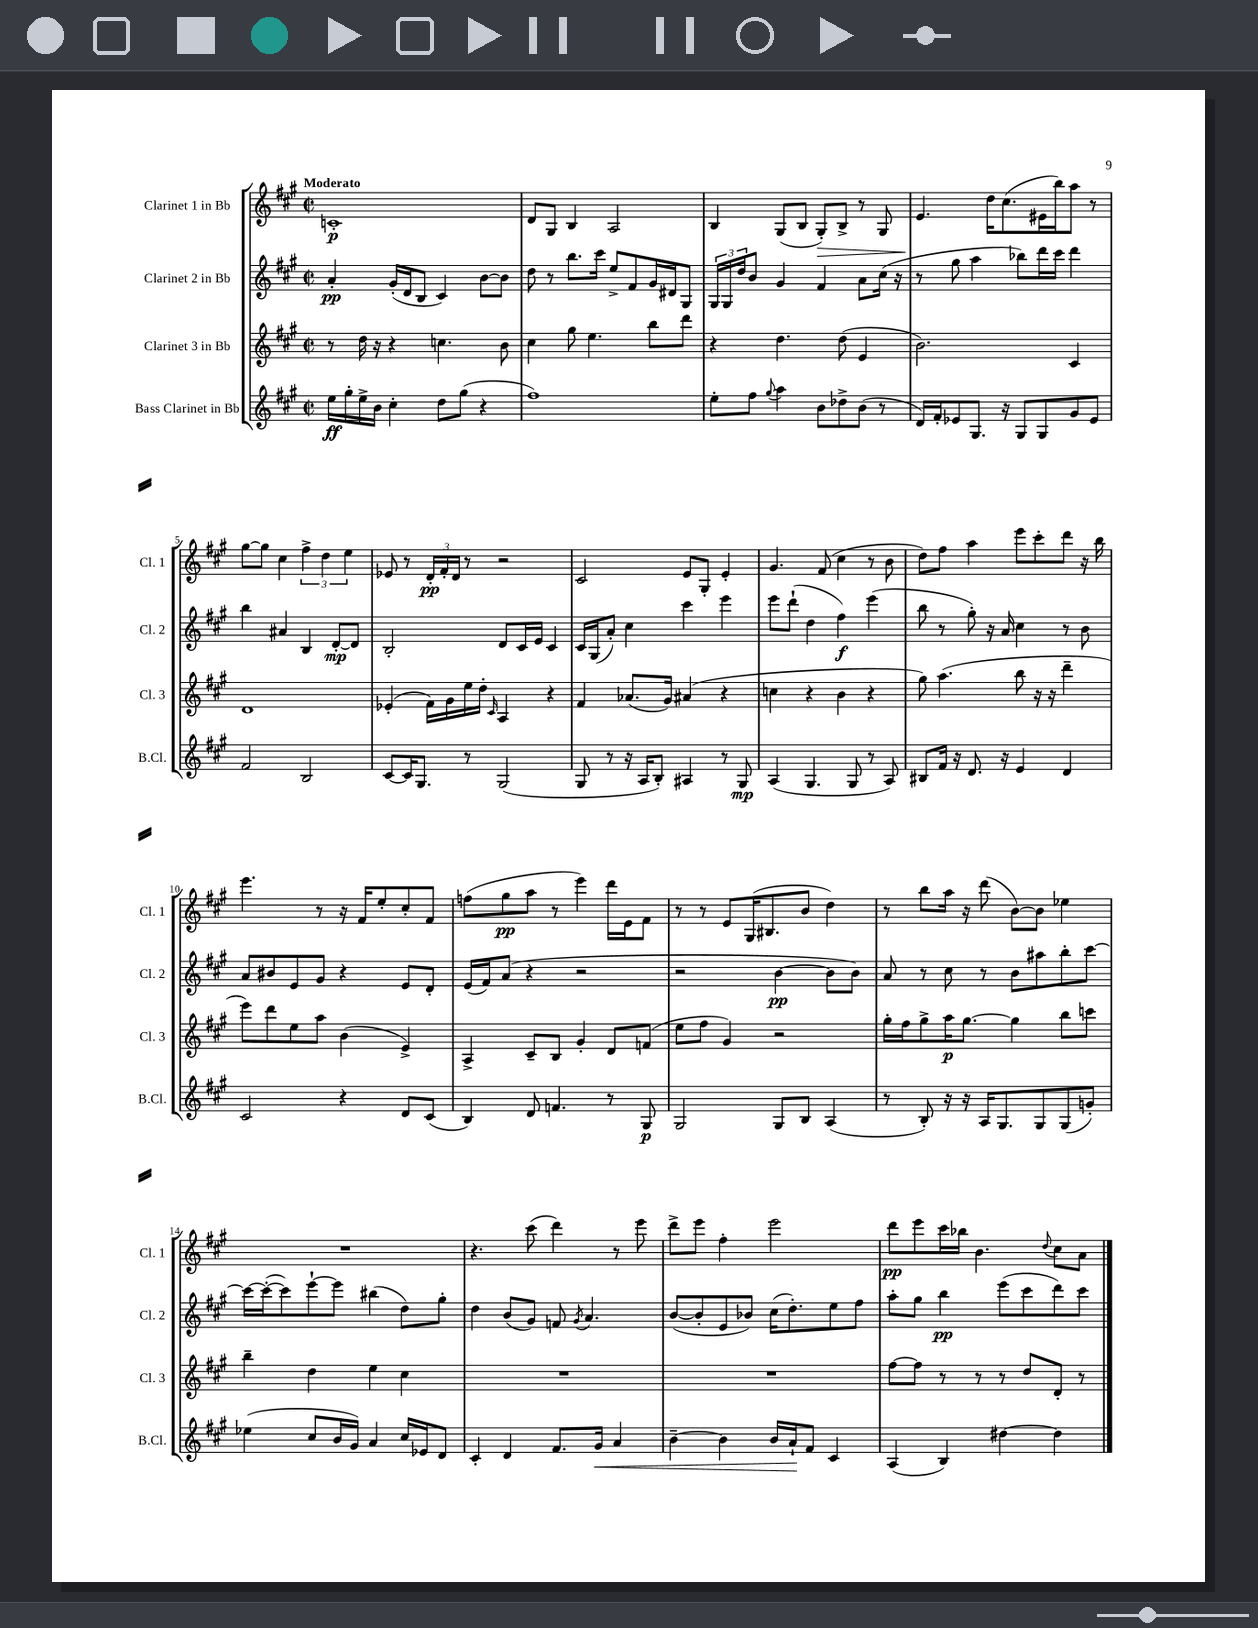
<<
\new StaffGroup <<
\new Staff = "s0" \with { instrumentName = "Clarinet 1 in Bb" shortInstrumentName = "Cl. 1" } {
    \clef treble \key a \major \defaultTimeSignature \time 2/2 \tempo "Moderato"
    c'1-.\p |
    d'8 gis8 b4 a2 |
    b4 gis8( b8 gis8-.\>) b8-> r8 gis8 |
    e'4.\! d''16 cis''8.( eis'16 b''16) a''8 r8 |
    gis''8~ gis''8 cis''4 \tuplet 3/2 { fis''4-> d''4 e''4 } |
    ees'8 r8 \tuplet 3/2 { d'16-.\pp fis'16-. d'16 } r8 r2 |
    cis'2 e'8 gis8-. e'4-. |
    gis'4. fis'8( cis''4 r8 b'8 |
    d''8) fis''8 a''4 e'''8 cis'''8-. d'''8 r16 b''16 |
    e'''4. r8 r16 fis'16 e''8-. cis''8-. fis'8 |
    f''8( gis''8\pp a''8 r8 e'''4) d'''16 e'16 fis'8 |
    r8 r8 e'8 gis16( bis8. b'8 d''4) |
    r8 b''8 a''16 r16 d'''8( b'8~) b'8 ees''4 |
    R1 |
    r4. cis'''8( d'''4) r8 e'''8 |
    d'''8-> e'''8 fis''4-. e'''2 |
    d'''8\pp e'''8 cis'''16 bes''16 b'4. \appoggiatura { d''8 } cis''8 a'8 \bar "|." |
}
\new Staff = "s1" \with { instrumentName = "Clarinet 2 in Bb" shortInstrumentName = "Cl. 2" } {
    \clef treble \key a \major \defaultTimeSignature \time 2/2
    a'4-.\pp gis'16-.( d'16 b8 cis'4) b'8~ b'8 |
    d''8 r8 b''8. cis'''16 e''8-> fis'8 gis'16 dis'16 gis8 |
    \tuplet 3/2 { gis16 gis16 d''16 } b'8 gis'4 fis'4 a'8 cis''16( r16 |
    r8 gis''8 a''4 bes''8) d'''16 cis'''16 d'''4 |
    b''4 ais'4 b4 d'8~-.\mp d'8 |
    b2-. d'8 cis'16 e'16 cis'4 |
    cis'16 gis16( a'8-.) cis''4 cis'''4 e'''4 |
    e'''8 d'''8-!( d''4 fis''4\f) e'''4( |
    b''8 r8 gis''8-.) r16 a'16 cis''4 r8 b'8 |
    a'8 bis'8 e'8 gis'8 r4 e'8 d'8-. |
    e'16( fis'16) a'8( r4 r2 |
    r2 b'4~\pp b'8 b'8) |
    a'8 r8 cis''8 r8 b'8 ais''8 b''8-. cis'''8~ |
    cis'''16~ cis'''16~-.( cis'''8) e'''8~-! e'''8 bis''4( d''8) gis''8-. |
    d''4 b'8( gis'8) f'8 \acciaccatura { gis'8 } a'4. |
    b'8~( b'8-. e'8 bes'8) cis''16( d''8.-.) e''8 fis''8 |
    a''8-. gis''8 b''4\pp e'''8( cis'''8 d'''8) cis'''8 \bar "|." |
}
\new Staff = "s2" \with { instrumentName = "Clarinet 3 in Bb" shortInstrumentName = "Cl. 3" } {
    \clef treble \key a \major \defaultTimeSignature \time 2/2
    r8 d''16 r16 r4 c''4. b'8 |
    cis''4 gis''8 e''4. b''8 d'''8 |
    r4 d''4. d''8( e'4 |
    b'2.) cis'4 |
    d'1 |
    ees'4-.( fis'16) gis'16 e''16 d''16-. \grace { cis'16 } a4 r4 |
    fis'4 aes'8.( gis'16) ais'4( r4 |
    c''4 r4 b'4 r4 |
    gis''8) a''4.( b''8 r16 r16 d'''4-- |
    e'''8) d'''8 e''8 a''8 b'4( e'4->) |
    a4-> cis'8-- b8 gis'4-. d'8 f'8( |
    e''8 fis''8 gis'4) r2 |
    gis''16-. fis''16 gis''8-> a''16\p gis''8.~ gis''4 b''8 c'''8 |
    b''4-- d''4 e''4 cis''4 |
    R1 |
    R1 |
    fis''8~ fis''8 r8 r8 r8 d''8 d'8-. r8 \bar "|." |
}
\new Staff = "s3" \with { instrumentName = "Bass Clarinet in Bb" shortInstrumentName = "B.Cl." } {
    \clef treble \key a \major \defaultTimeSignature \time 2/2
    e''16\ff gis''16-. e''16-> b'16 cis''4-. d''8 gis''8( r4 |
    fis''1) |
    e''8-. fis''8 \appoggiatura { gis''8 } a''4 b'8 des''8-> b'8( r8 |
    d'16) fis'16-. ees'8 gis8. r16 gis8 gis8 gis'8 ees'8 |
    fis'2 b2 |
    cis'8~ cis'16 gis8. r8 gis2( |
    gis8 r8 r16 a16 b8-.) ais4 r8 gis8\mp |
    a4( gis4. gis8 r8 a8) |
    bis8 fis'16 r16 d'8. r16 e'4 d'4 |
    cis'2 r4 d'8 cis'8( |
    b4) d'8 f'4. r8 gis8\p |
    gis2 gis8 b8 a4( |
    r8 b8-.) r16 r16 a16 gis8. gis8 gis8( g'8-.) |
    ees''4( cis''8 b'16 gis'16) a'4 cis''16 ees'16 d'8 |
    cis'4-. d'4 fis'8. gis'16\< a'4 |
    b'4~-- b'4 b'16 a'16-!\! fis'8 cis'4 |
    a4( b4) dis''4~ dis''4 \bar "|." |
}
>>
>>
